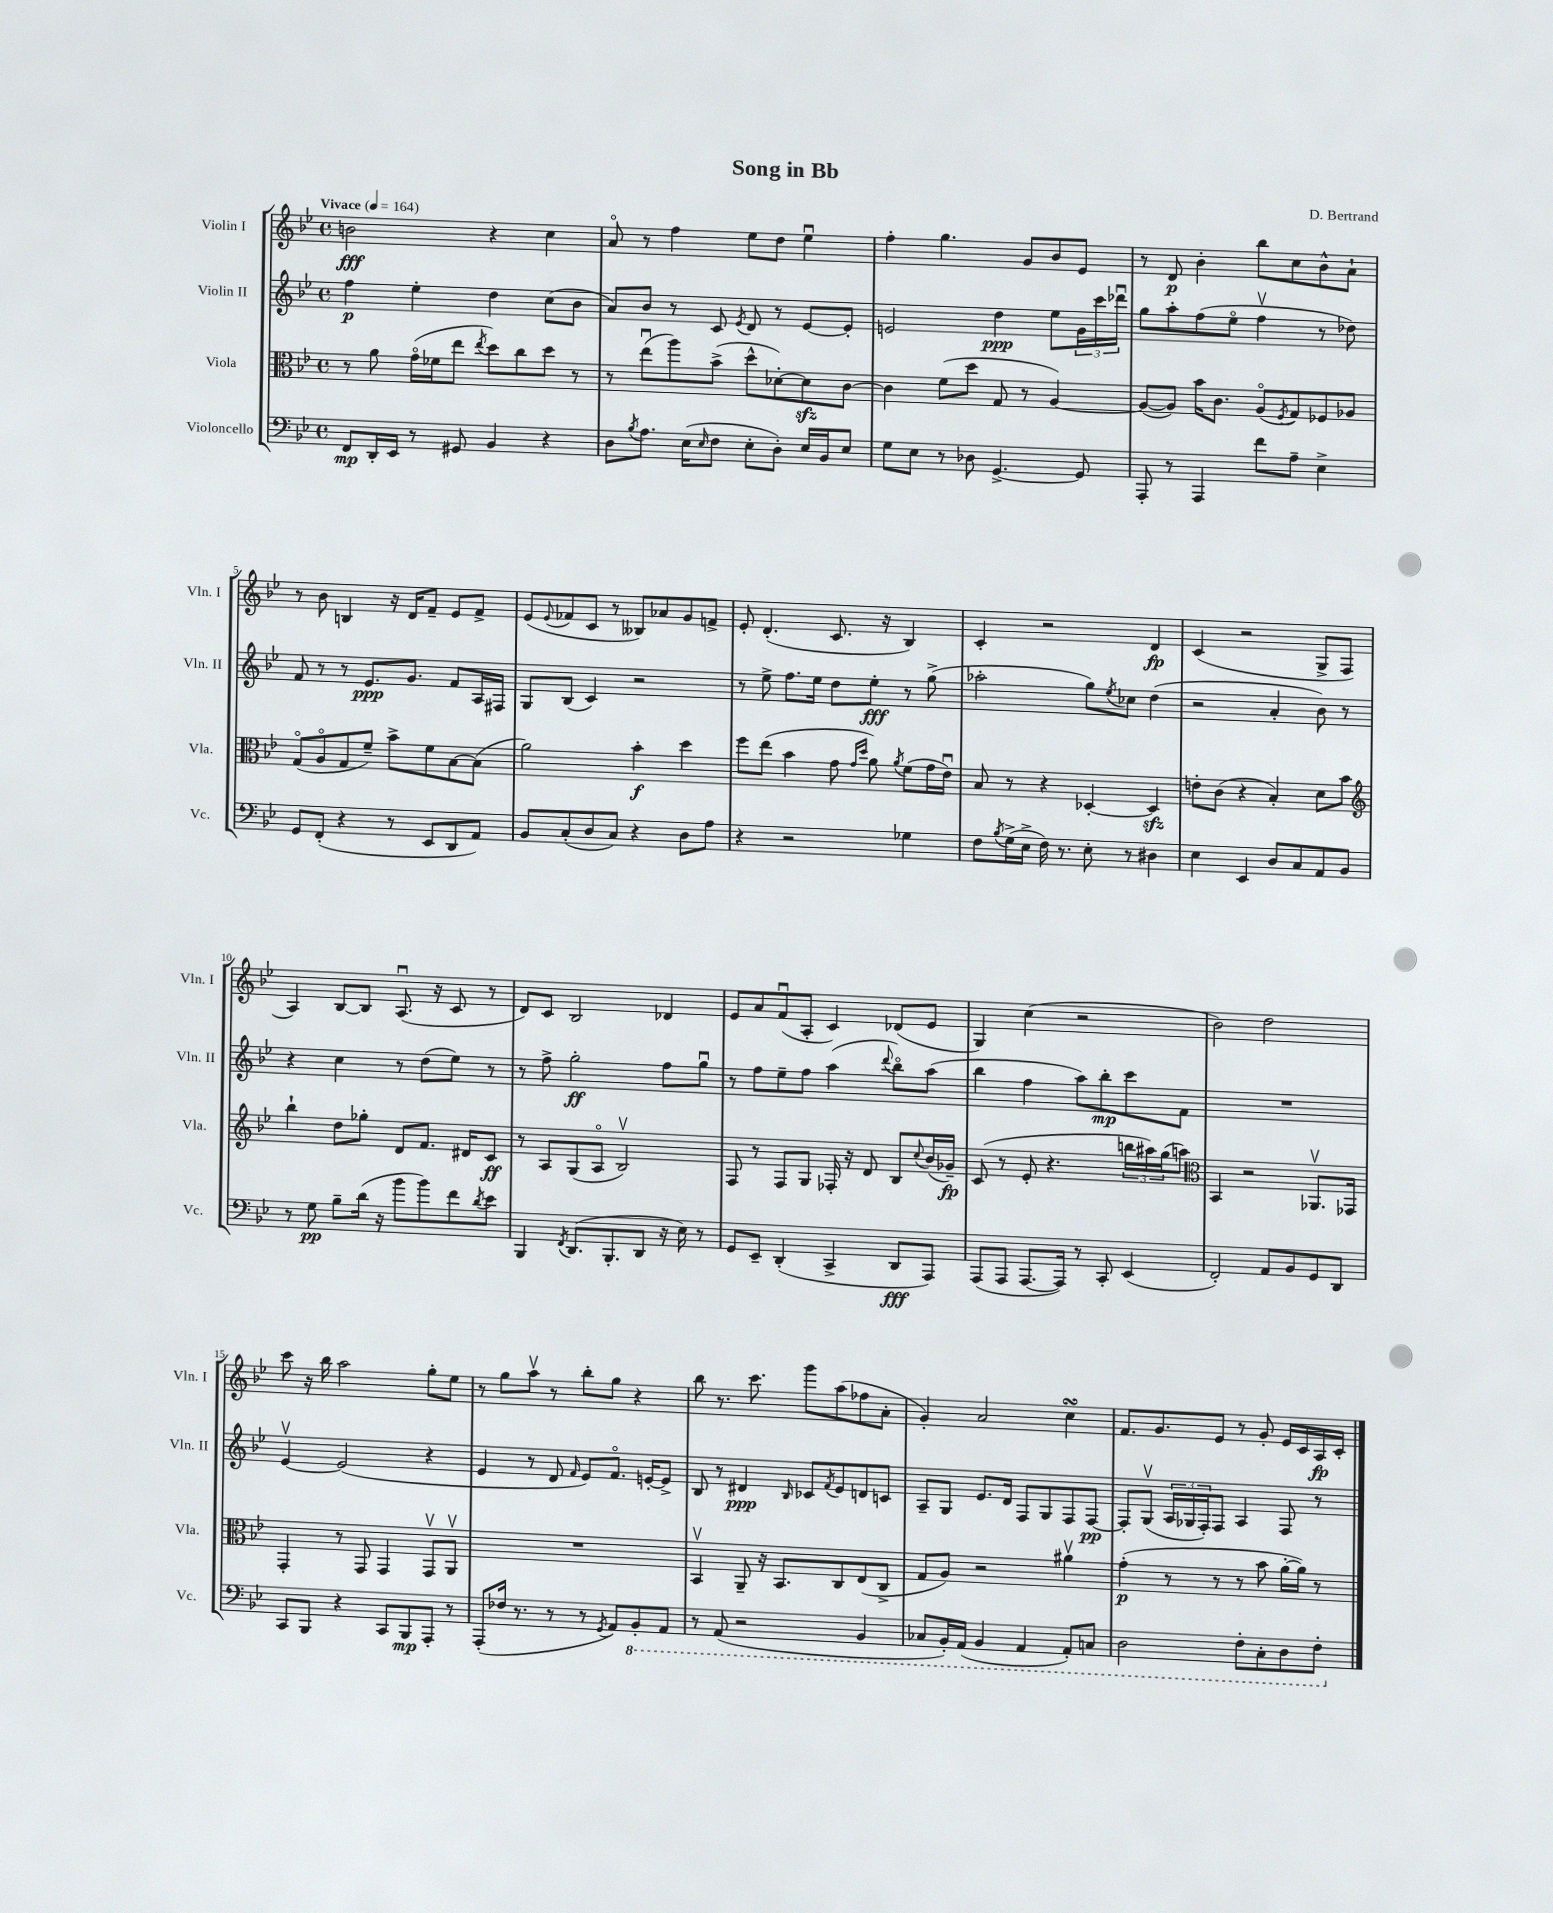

**kern	**dynam	**kern	**dynam	**kern	**dynam	**kern	**dynam
*part4	*part4	*part3	*part3	*part2	*part2	*part1	*part1
*staff4	*staff4	*staff3	*staff3	*staff2	*staff2	*staff1	*staff1
*I"Violoncello	*	*I"Viola	*	*I"Violin II	*	*I"Violin I	*
*I'Vc.	*	*I'Vla.	*	*I'Vln. II	*	*I'Vln. I	*
*clefF4	*	*clefC3	*	*clefG2	*	*clefG2	*
*k[b-e-]	*	*k[b-e-]	*	*k[b-e-]	*	*k[b-e-]	*
*M4/4	*	*M4/4	*	*M4/4	*	*M4/4	*
*met(c)	*	*met(c)	*	*met(c)	*	*met(c)	*
*MM164	*	*MM164	*	*MM164	*	*MM164	*
=1	=1	=1	=1	=1	=1	=1	=1
!	!	!	!	!	!	!LO:TX:a:B:t=Vivace	!
8FF/L	mp	8r	.	4ff\	p	2bn\	fff
16DD'/L	.	8a\	.	.	.	.	.
16EE-/JJ	.	.	.	.	.	.	.
8r	.	(16g\LL	.	4ee-'\	.	.	.
.	.	16f-X\J	.	.	.	.	.
8GG#X/	.	8ee-\J	.	.	.	.	.
.	.	8qee-/	.	.	.	.	.
4BB-/	.	8dd\L)	.	4dd\	.	4r	.
.	.	8cc\	.	.	.	.	.
4r	.	8dd\J	.	(8cc\L	.	4cc\	.
.	.	8r	.	8b-\J	.	.	.
=2	=2	=2	=2	=2	=2	=2	=2
8D\L	.	8r	.	8a/L)	.	8a/	.
8qB-/	.	.	.	.	.	.	.
8.A\J	.	(8ee-u\L	.	8b-/J	.	8r	.
.	.	8aa\)	.	8r	.	4ff\	.
(16E-\KL	.	.	.	.	.	.	.
16qqE-/	.	.	.	.	.	.	.
8F\J	.	(8b-^\J	.	8c/	.	.	.
.	.	.	.	8qe-/	.	.	.
8E-'\L	.	8dd^^\L	.	8d/	.	8ee-\L	.
8D'\J)	.	[8d-X'\)	.	8r	.	8dd\J	.
16E-/LL	.	8d-zz\]	.	[8e-/L	.	4ee-u\	.
16BB-/J	.	.	.	.	.	.	.
8E-/J	.	[8c\J	.	8e-'/J]	.	.	.
=3	=3	=3	=3	=3	=3	=3	=3
8G\L	.	4c\]	.	2en/	.	4ff'\	.
8E-\J	.	.	.	.	.	.	.
8r	.	(8f\L	.	.	.	4.gg\	.
8D-X\	.	8dd\J	.	.	.	.	.
[4.GG^/	.	8G/	.	4dd\	ppp	.	.
.	.	8r	.	.	.	8g/L	.
.	.	[4A/)	.	8ee-\L	.	8b-/	.
8GG/]	.	.	.	24g\L	.	8e-/J	.
.	.	.	.	24ccc\	.	.	.
.	.	.	.	24ddd-Xu\JJ	.	.	.
=4	=4	=4	=4	=4	=4	=4	=4
8AAA'/	.	(8A/L_	.	8gg\L	.	8r	.
8r	.	8A/J])	.	8aa'\	.	8d/	p
4AAA/	.	16b-\KL	.	(8ff\	.	4b-'\	.
.	.	8.c\J	.	.	.	.	.
.	.	.	.	8ee-\J	.	.	.
8f\L	.	(8A/L	.	4ffv\	.	8bb-\L	.
.	.	8qF/	.	.	.	.	.
8A~\J	.	8G/)	.	.	.	8cc\	.
4E-^\	.	8F-X/	.	8r	.	8b-^^\	.
.	.	8A-X/J	.	8dd-X\)	.	8a`\J	.
!!LO:LB:g=z
=5	=5	=5	=5	=5	=5	=5	=5
8GG/L	.	(8G/L	.	8f/	.	8r	.
(8FF'/J	.	8A/	.	8r	.	8b-\	.
4r	.	8G/	.	8r	.	4Bn/	.
.	.	8f~/J)	.	8.e-/L	ppp	.	.
8r	.	8b-^\L	.	.	.	16r	.
.	.	.	.	8.g/J	.	16d/KL	.
8EE-/L	.	8f\	.	.	.	8f~/J	.
8DD/	.	[8B-\	.	8f/L	.	8e-/L	.
8AA/J)	.	(8B-\J]	.	16A/L	.	8f^/J	.
.	.	.	.	16F#X/JJ	.	.	.
=6	=6	=6	=6	=6	=6	=6	=6
8BB-/L	.	2a\)	.	8G/L	.	(8e-/L	.
.	.	.	.	.	.	8qqe-/	.
(8C'/	.	.	.	(8B-/J	.	8f-X/	.
8D/	.	.	.	4c/)	.	8c/J	.
8C/J)	.	.	.	.	.	8r	.
4r	.	4b-'\	f	2r	.	8B--X/L)	.
.	.	.	.	.	.	8a-X/	.
8D\L	.	4dd\	.	.	.	8g/	.
8A\J	.	.	.	.	.	8fn^/J	.
=7	=7	=7	=7	=7	=7	=7	=7
4r	.	8ff\L	.	8r	.	8e-'/	.
.	.	(8ee-\J	.	8ee-^\	.	(4.d'/	.
2r	.	4b-\	.	8.ff\L	.	.	.
.	.	.	.	16ee-\Jk	.	.	.
.	.	8g\	.	8dd\L	.	8.c/	.
.	.	16qqg/LL	.	.	.	.	.
.	.	16qqdd/JJ	.	.	.	.	.
.	.	8a\)	.	8ee-'\J	fff	.	.
.	.	.	.	.	.	16r	.
.	.	8qa/	.	.	.	.	.
4G-X\	.	(8f\L	.	8r	.	4B-/)	.
.	.	16g\L	.	(8gg^\	.	.	.
.	.	16e-u\JJ)	.	.	.	.	.
=8	=8	=8	=8	=8	=8	=8	=8
8F\L	.	8B-/	.	2aa-X'\	.	4c'/	.
8qB-/	.	.	.	.	.	.	.
(16G^\L	.	8r	.	.	.	.	.
16E-^\JJ	.	.	.	.	.	.	.
16F\)	.	4r	.	.	.	2r	.
8.r	.	.	.	.	.	.	.
8E-'\	.	[4D-X'/	.	8gg\L)	.	.	.
.	.	.	.	8qee-/	.	.	.
8r	.	.	.	8cc-X\J	.	.	.
4D#X\	.	4D-zz/]	.	(4dd\	.	4d/	fp
=9	=9	=9	=9	=9	=9	=9	=9
4E-\	.	8en'\L	.	2r	.	(4c/	.
.	.	(8c\J	.	.	.	.	.
4EE-/	.	4r	.	.	.	2r	.
8D/L	.	4B-'/)	.	4a'/	.	.	.
8C/	.	.	.	.	.	.	.
8AA/	.	8d\L	.	8b-\)	.	8G^/L	.
8BB-/J	.	8b-\J	.	8r	.	8F/J	.
!!LO:LB:g=z
=10	=10	=10	=10	=10	=10	=10	=10
*	*	*clefG2	*	*	*	*	*
8r	.	4bb-`\	.	4r	.	4A/)	.
8G\	pp	.	.	.	.	.	.
8B-~\L	.	8dd\L	.	4cc\	.	[8B-/L	.
(16d\Jk	.	8gg-X'\J	.	.	.	8B-/J]	.
16r	.	.	.	.	.	.	.
8b-\L	.	8d/L	.	8r	.	(8.Au/	.
8b-\)	.	8.f/J	.	(8dd\L	.	.	.
.	.	.	.	.	.	16r	.
8f\	.	.	.	8ee-\J)	.	8c/	.
.	.	16d#X/KL	.	.	.	.	.
8qd/	.	.	.	.	.	.	.
8e-\J	.	8c/J	ff	8r	.	8r	.
=11	=11	=11	=11	=11	=11	=11	=11
4BBB-/	.	8r	.	8r	.	8d/L)	.
.	.	8A/L	.	8ff^\	.	8c/J	.
8qFF/	.	.	.	.	.	.	.
(8.DD/L	.	(8G/	.	2gg'\	ff	2B-/	.
.	.	8A/J	.	.	.	.	.
8.BBB-'/	.	.	.	.	.	.	.
.	.	2B-v/)	.	.	.	.	.
8DD/J	.	.	.	.	.	.	.
16r	.	.	.	8ff\L	.	4d-X/	.
16E-\)	.	.	.	.	.	.	.
8r	.	.	.	8ggu\J	.	.	.
=12	=12	=12	=12	=12	=12	=12	=12
8GG/L	.	8F/	.	8r	.	8e-/L	.
8EE-~/J	.	8r	.	8ff\L	.	8a/	.
(4DD'/	.	8F/L	.	8ee-~\	.	(8fu/	.
.	.	8G/J	.	8ff\J	.	8A'/J	.
4CC^/	.	16F-X'/	.	(4aa\	.	4c/)	.
.	.	16r	.	.	.	.	.
.	.	8d/	.	.	.	.	.
.	.	.	.	8qqddd/	.	.	.
8DD/L	fff	8B-/L	.	8bb-\L)	.	(8d-X/L	.
.	.	8qqcc/	.	.	.	.	.
8AAA/J)	.	(16b-/L	.	(8aa\J	.	8e-/J	.
.	.	16g-X~/JJ)	fp	.	.	.	.
=13	=13	=13	=13	=13	=13	=13	=13
(8AAA/L	.	(8c/	.	4bb-\	.	4G/)	.
8AAA/J	.	8r	.	.	.	.	.
[8.AAA/L	.	8e-'/	.	4ff\	.	(4cc\	.
.	.	4.r	.	.	.	.	.
16AAA/Jk])	.	.	.	.	.	.	.
8r	.	.	.	8aa\L)	.	2r	.
8CC'/	.	.	.	8bb-'\	mp	.	.
(4EE-/	.	24bbn\LL	.	8ccc\	.	.	.
.	.	24aa#X\)	.	.	.	.	.
.	.	(24gg\J	.	.	.	.	.
.	.	8aan\J)	.	8f\J	.	.	.
=14	=14	=14	=14	=14	=14	=14	=14
*	*	*clefC3	*	*	*	*	*
2FF'/)	.	4BB-/	.	1r	.	2b-\)	.
.	.	2r	.	.	.	.	.
8AA/L	.	.	.	.	.	2dd\	.
8BB-/	.	.	.	.	.	.	.
8GG/	.	8.AA-Xv/L	.	.	.	.	.
8DD/J	.	.	.	.	.	.	.
.	.	16GG-X/Jk	.	.	.	.	.
!!LO:LB:g=z
=15	=15	=15	=15	=15	=15	=15	=15
8CC/L	.	4GG'/	.	[4e-v/	.	8ccc\	.
8BBB-/J	.	.	.	.	.	16r	.
.	.	.	.	.	.	16bb-\	.
4r	.	8r	.	(2e-/]	.	2aa\	.
.	.	8GG/	.	.	.	.	.
8CC/L	.	4GG/	.	.	.	.	.
8BBB-/	mp	.	.	.	.	.	.
8AAA'/J	.	8GGv/L	.	4r	.	8gg'\L	.
8r	.	8AAv/J	.	.	.	8ee-\J	.
=16	=16	=16	=16	=16	=16	=16	=16
(8AAA'/L	.	1r	.	4e-/	.	8r	.
16F-X/Jk	.	.	.	.	.	8gg\L	.
8.r	.	.	.	.	.	.	.
.	.	.	.	8r	.	8aav\J	.
8r	.	.	.	8d/	.	8r	.
.	.	.	.	16qqf/	.	.	.
8r	.	.	.	8e-/L)	.	8bb-'\L	.
8qGG/	.	.	.	.	.	.	.
8AA/L)	.	.	.	8.f/J	.	8gg\J	.
*8ba	*	*	*	*	*	*	*
8BBB-'/	.	.	.	.	.	4r	.
.	.	.	.	[16en'/KL	.	.	.
8AAA/J	.	.	.	8e^/J]	.	.	.
=17	=17	=17	=17	=17	=17	=17	=17
8r	.	4BB-v/	.	8B-/	.	8bb-\	.
(8AAA/	.	.	.	8r	.	8.r	.
2r	.	8AA~/	.	4d#X/	ppp	.	.
.	.	.	.	.	.	8.ccc\	.
.	.	16r	.	.	.	.	.
.	.	8.BB-/L	.	.	.	.	.
.	.	.	.	16qqB-/	.	.	.
.	.	.	.	8c-X/L	.	8ggg\L	.
.	.	.	.	8qf/	.	.	.
.	.	8C/	.	8e-/	.	(8aa\	.
4BBB-/	.	(8E-/	.	8dn/	.	8ff-X\	.
.	.	8C^/J	.	8cn/J	.	8a'\J	.
=18	=18	=18	=18	=18	=18	=18	=18
8CC-X/L	.	8G/L	.	8A~/L	.	4g'/)	.
16BBB-'/L)	.	8A/J)	.	8G/J	.	.	.
(16AAA/JJ	.	.	.	.	.	.	.
4BBB-/	.	2r	.	8.e-/L	.	2a/	.
.	.	.	.	16d/Jk	.	.	.
4AAA/	.	.	.	8F/L	.	.	.
.	.	.	.	8G/	.	.	.
8AAA'/L)	.	4a#Xv\	.	8F/	.	4ccsSSS\	.
8CCn/J	.	.	.	[8F/J	pp	.	.
=19	=19	=19	=19	=19	=19	=19	=19
2DD\	.	(4g'\	p	8F'/L]	.	8.f/L	.
.	.	.	.	(8Gv/J	.	.	.
.	.	.	.	.	.	8.g/	.
.	.	8r	.	24A/LL	.	.	.
.	.	.	.	24G-X/	.	.	.
.	.	.	.	24F'/J)	.	.	.
.	.	8r	.	8F/J	.	8e-/J	.
8FF'\L	.	8r	.	4A/	.	8r	.
8CC'\	.	8b-\	.	.	.	8g'/	.
8DD\	.	[16a'\LL	.	8F/	.	16e-/LL	.
.	.	16a\JJ])	.	.	.	16c/	.
8FF'\J	.	8r	.	8r	.	16A/	fp
.	.	.	.	.	.	16c'/JJ	.
*X8ba	*	*	*	*	*	*	*
==	==	==	==	==	==	==	==
*-	*-	*-	*-	*-	*-	*-	*-
